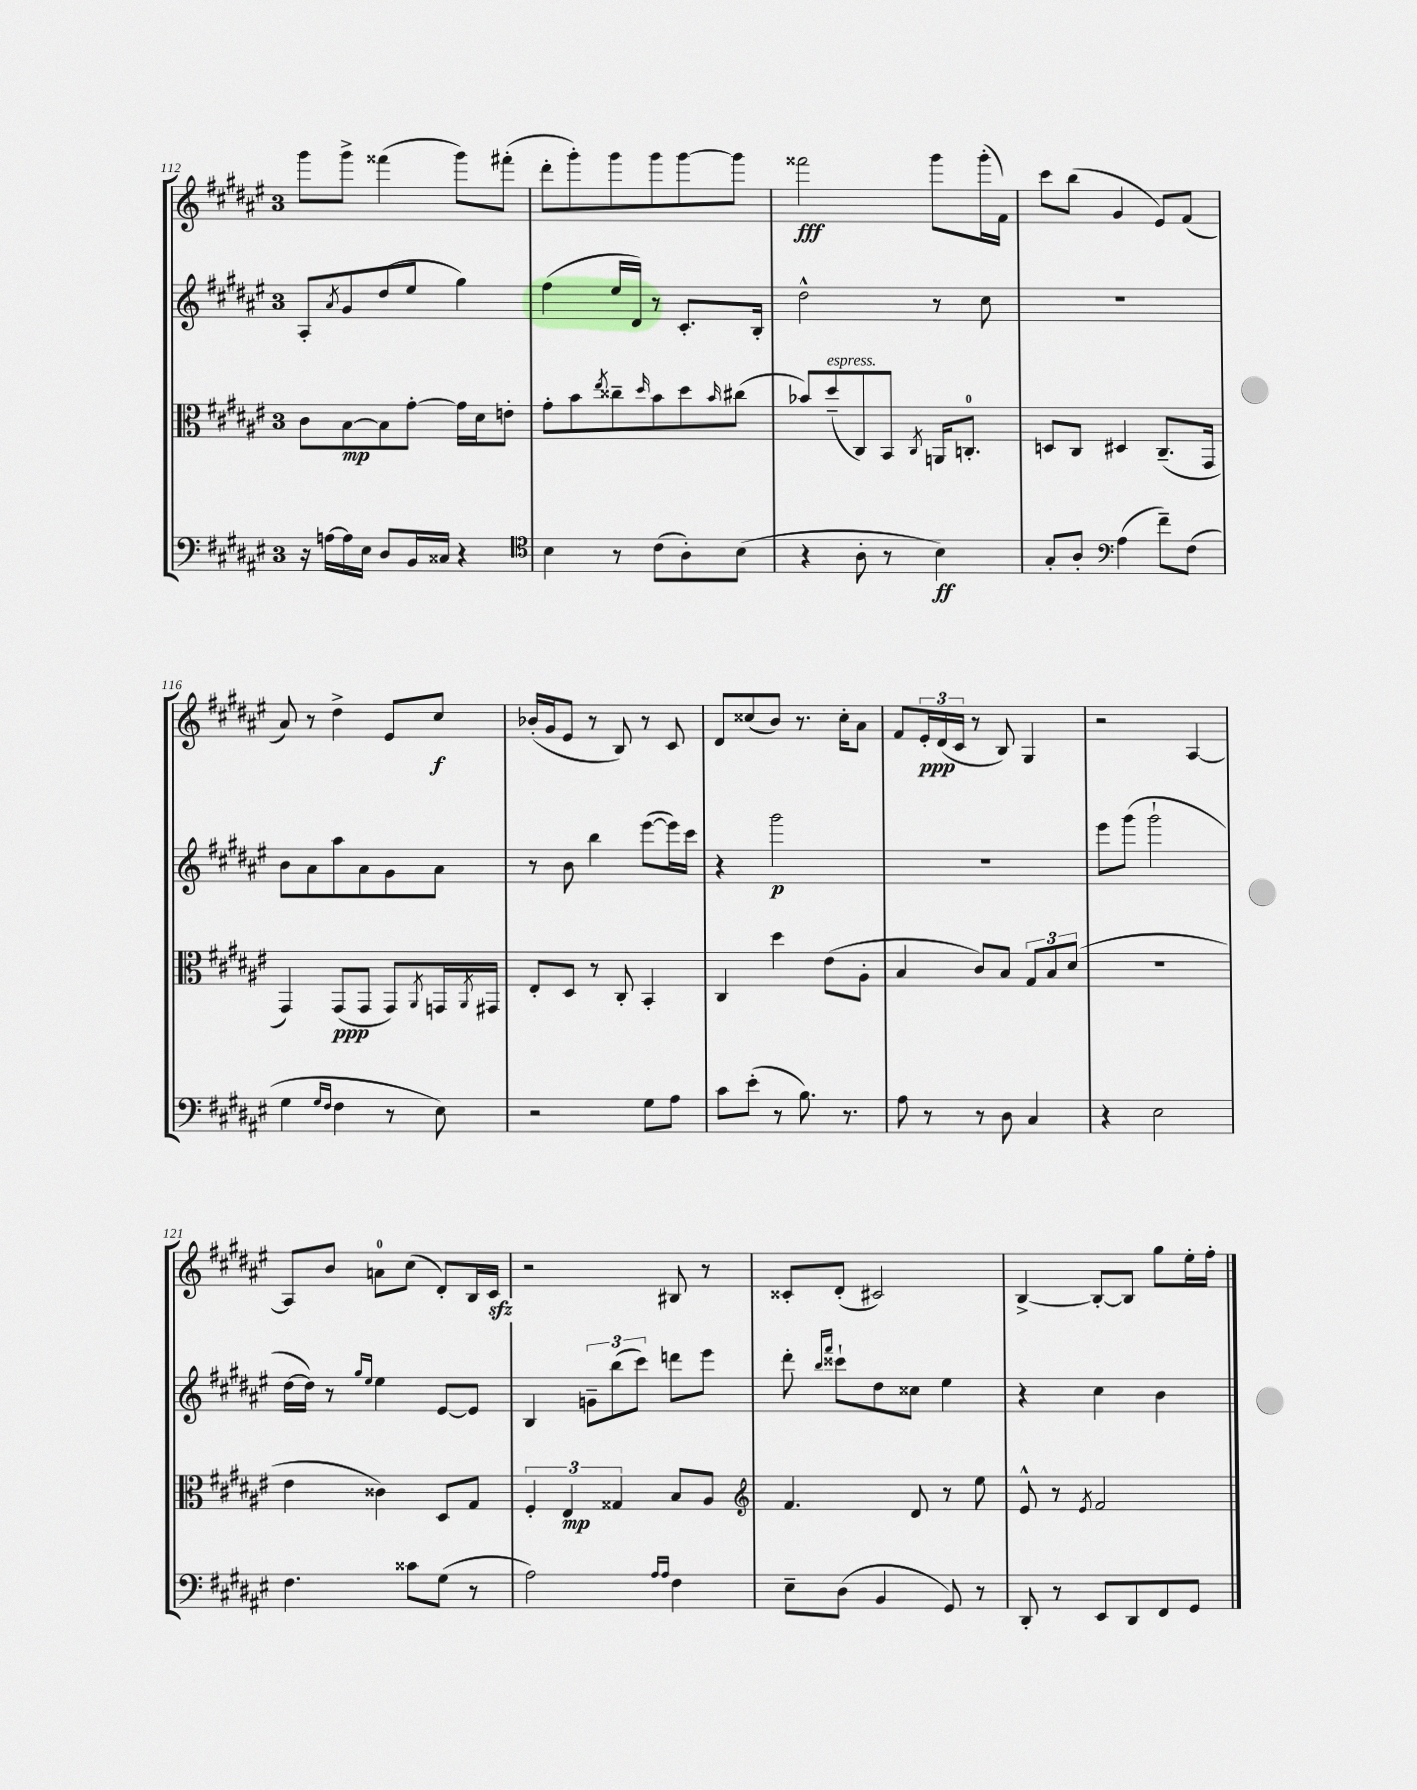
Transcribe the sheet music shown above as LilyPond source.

<<
\new StaffGroup <<
\new Staff = "s0" {
    \clef treble \key fis \major \once \override Staff.TimeSignature.style = #'single-digit \time 3/4
    gis'''8 gis'''8-> fisis'''4( gis'''8) fis'''8-.( |
    dis'''8-. gis'''8-.) gis'''8 gis'''8 gis'''8~ gis'''8 |
    fisis'''2\fff gis'''8 gis'''16-.( fis'16) |
    cis'''8 b''8( gis'4 eis'8) fis'8( |
    ais'8) r8 dis''4-> eis'8 cis''8\f |
    bes'16-.( gis'16 eis'8 r8 b8) r8 cis'8 |
    dis'8 cisis''8( b'8) r8. cisis''16-. ais'8 |
    fis'8 \tuplet 3/2 { eis'16-.\ppp dis'16( cis'16 } r8 b8) gis4 |
    r2 ais4~ |
    ais8 b'8 a'8-0 cis''8( dis'8-.) b16 cis'16\sfz |
    r2 bis8 r8 |
    cisis'8-. dis'8-.( cis'2) |
    b4~-> b8~-. b8 gis''8 eis''16-. fis''16-. \bar "|." |
}
\new Staff = "s1" {
    \clef treble \key fis \major \once \override Staff.TimeSignature.style = #'single-digit \time 3/4
    ais8-. \acciaccatura { ais'8 } gis'8 dis''8( eis''8 gis''4) |
    fis''4( eis''16 dis'16) r8 cis'8.-. b16-. |
    dis''2-^ r8 cis''8 |
    R2. |
    b'8 ais'8 ais''8 ais'8 gis'8 ais'8 |
    r8 b'8 b''4 eis'''8~( eis'''16) cis'''16 |
    r4 gis'''2\p |
    R2. |
    eis'''8 gis'''8( gis'''2-! |
    dis''16~ dis''16) r8 \grace { gis''16 eis''16 } eis''4 eis'8~ eis'8 |
    b4 \tuplet 3/2 { g'8-- b''8( cis'''8) } d'''8 eis'''8 |
    dis'''8-. \grace { b''16 fis'''16 } cisis'''8-! dis''8 cisis''8 eis''4 |
    r4 cis''4 b'4 \bar "|." |
}
\new Staff = "s2" {
    \clef alto \key fis \major \once \override Staff.TimeSignature.style = #'single-digit \time 3/4
    cis'8 b8~\mp b8 gis'8~-. gis'16 dis'16 e'8-. |
    gis'8-. b'8 \acciaccatura { eis''8 } cisis''8-- \grace { dis''16 } b'8 dis''8 \grace { b'16 } cis''8( |
    bes'8) dis''8--^\markup { \italic "espress." }( cis8) b,8 \acciaccatura { cis8 } a,16 c8.-0-. |
    d8 cis8 dis4 cis8.--( gis,16 |
    gis,4) gis,8\ppp( gis,8 gis,8) \acciaccatura { ais,8 } g,16 \acciaccatura { ais,8 } gis,16 |
    eis8-. dis8 r8 cis8-. b,4-. |
    cis4 dis''4 eis'8( ais8-. |
    b4 cis'8) b8 \tuplet 3/2 { gis8 b8 dis'8( } |
    R2. |
    eis'4 cisis'4) dis8 gis8 |
    \tuplet 3/2 { fis4-. eis4\mp gisis4 } b8 ais8 |
    \clef treble fis'4. dis'8 r8 eis''8 |
    eis'8-^ r8 \acciaccatura { eis'8 } fis'2 \bar "|." |
}
\new Staff = "s3" {
    \clef bass \key fis \major \once \override Staff.TimeSignature.style = #'single-digit \time 3/4
    r16 a16~ a16 eis16 dis8 b,16 cisis16 r4 |
    \clef tenor b4 r8 cis'8( ais8-.) b8( |
    r4 ais8-. r8 b4\ff) |
    gis8-. ais8-. \clef bass ais4( fis'8--) fis8( |
    gis4 \grace { gis16 fis16 } fis4 r8 eis8) |
    r2 gis8 ais8 |
    cis'8 eis'8-.( r8 b8.) r8. |
    ais8 r8 r8 dis8 cis4 |
    r4 eis2 |
    fis4. cisis'8 gis8( r8 |
    ais2) \grace { ais16 ais16 } fis4 |
    eis8-- dis8( b,4 gis,8) r8 |
    dis,8-. r8 eis,8 dis,8 fis,8 gis,8 \bar "|." |
}
>>
>>
\layout { \context { \Score currentBarNumber = #112 } }
